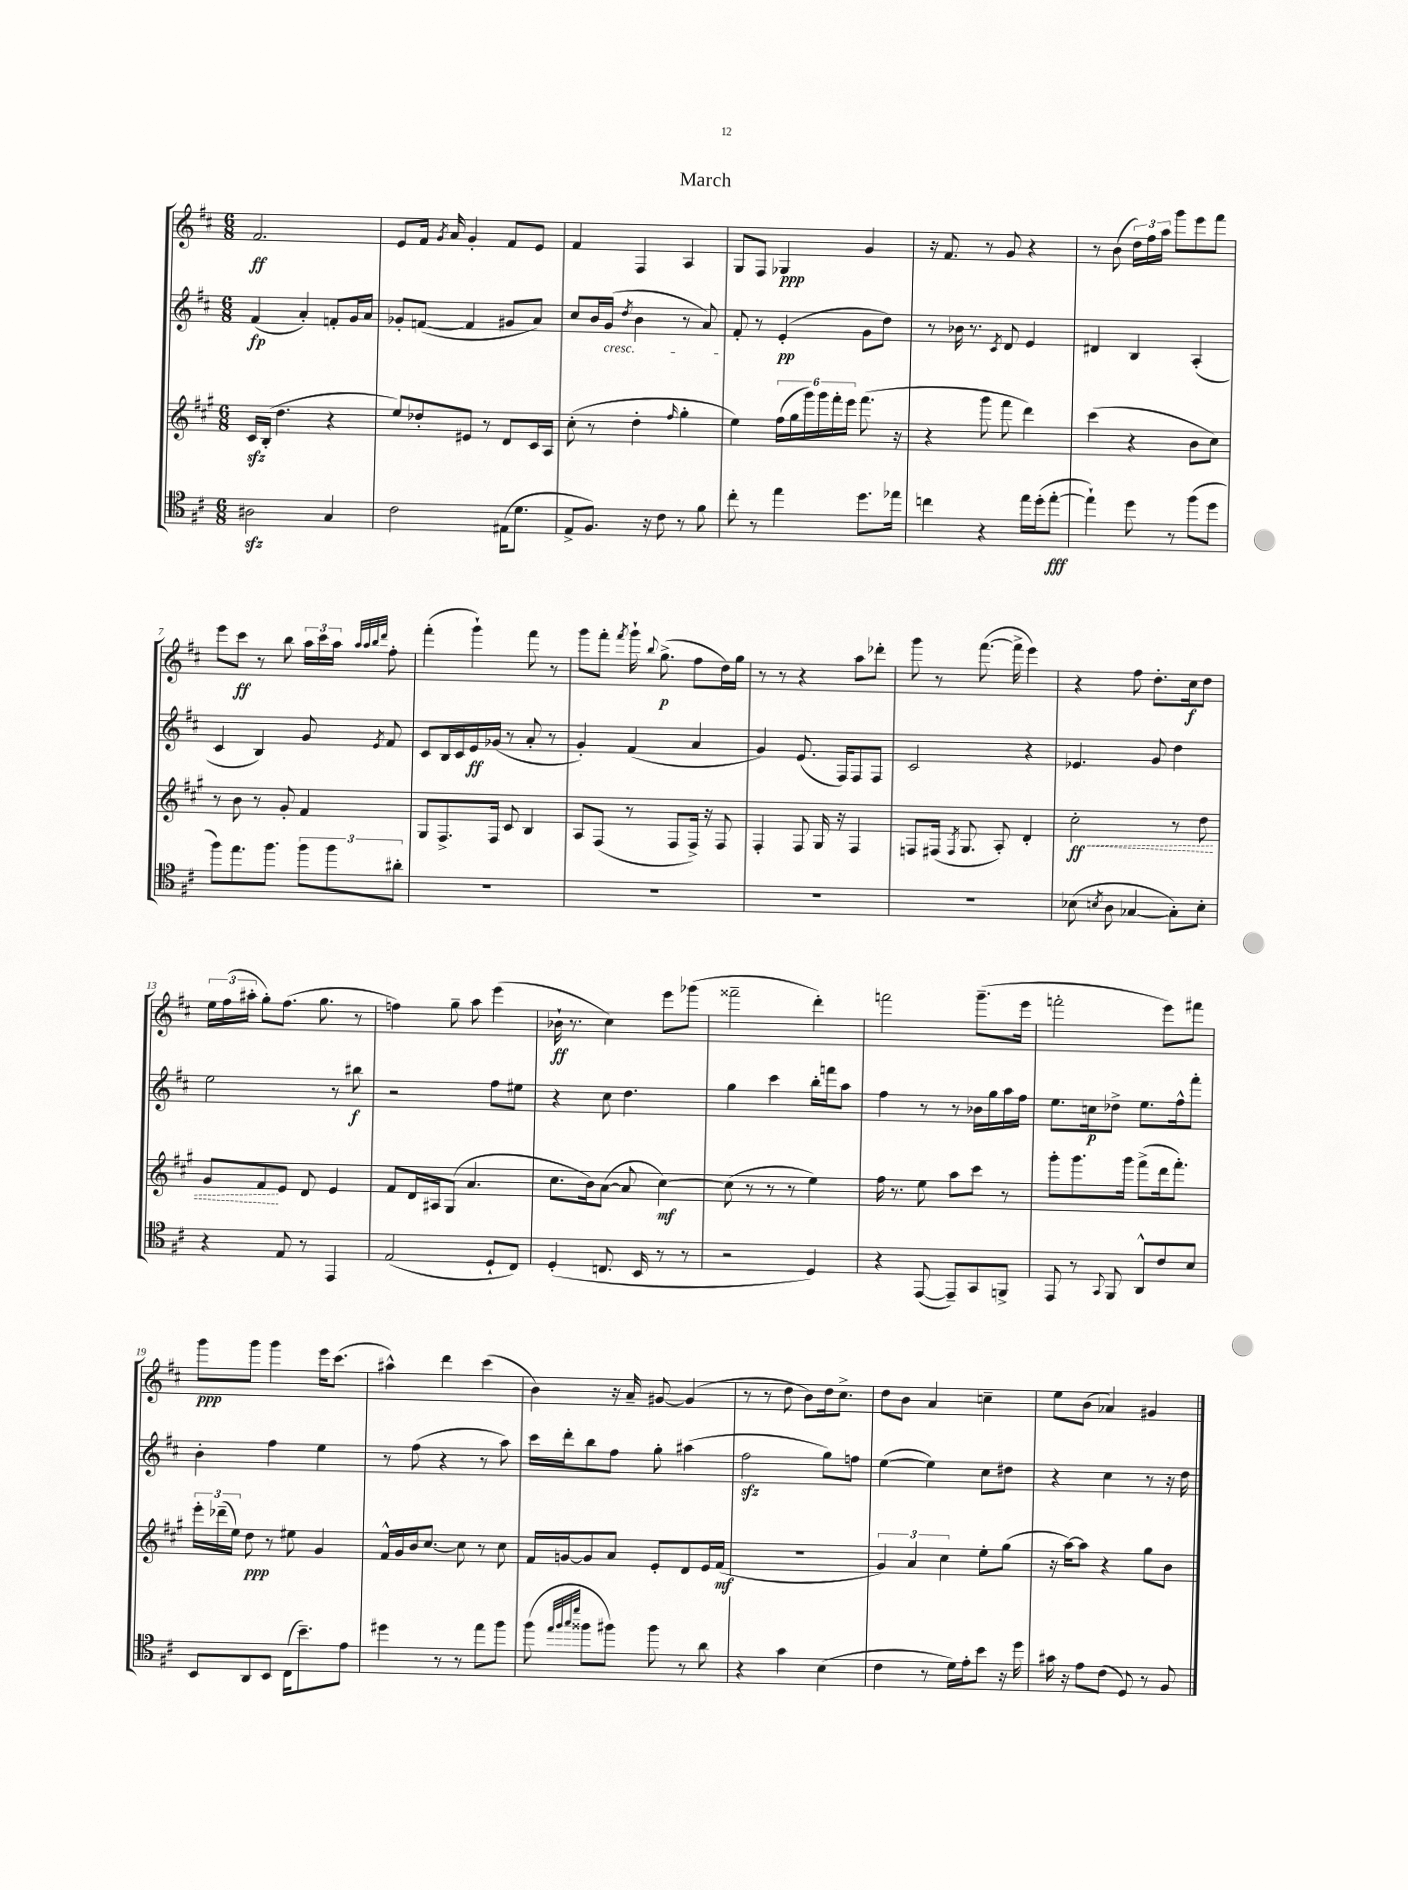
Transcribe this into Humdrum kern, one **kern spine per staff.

**kern	**kern	**kern	**kern
*staff4	*staff3	*staff2	*staff1
*clefC4	*clefG2	*clefG2	*clefG2
*k[f#c#]	*k[f#c#g#]	*k[f#c#]	*k[f#c#]
*M6/8	*M6/8	*M6/8	*M6/8
2A#\	16c#/LL	(4f#/	2.f#/
.	(16B'/JJ	.	.
.	4.dd\	.	.
.	.	4a'/)	.
4G/	4r	8f'/L	.
.	.	16g/L	.
.	.	16a/JJ	.
=	=	=	=
2c#\	8ee/L)	8g-'/L	8e/L
.	8dd-'/	([8f/J	16f#/Jk
.	.	.	8qg/
.	.	.	16a/
.	8e#/J	4f/]	4g'/
.	8r	.	.
(16E#\LK	8d/L	8g#/L	8f#/L
8.d\J	.	.	.
.	16c#/L	8a/J)	8e/J
.	16A/JJ	.	.
=	=	=	=
8E^/L	(8cc#'\	8cc#/L	4f#/
8.F#/J)	8r	16b/L	.
.	.	(16g/JJ	.
.	.	8qdd/	.
.	4dd'\	4b\	4F#/
16r	.	.	.
8c#\	.	.	.
.	16qqff#/	.	.
8r	4gg#'\	8r	4A/
8f#\	.	8a/)	.
=	=	=	=
8cc#'\	4ee\)	8f#'/	8G/L
8r	.	8r	8F#/J
4ee\	(24ff#\LL	(4e'/	4G-/
.	24gg#\	.	.
.	24ggg#\)	.	.
.	24ggg#\	.	.
.	24fff#'\	.	.
.	24eee\JJ	.	.
8.dd\L	(8.fff#\	8g\L	4g/
.	.	8dd\J)	.
16ee-\Jk	16r	.	.
=	=	=	=
4cc\	4r	8r	16r
.	.	.	8.f#/
.	.	16b-\	.
.	.	8.r	.
4r	8ggg#\	.	8r
.	.	8qc#/	.
.	8fff#\	8d/	8g/
16ee\LL	4ddd\)	4e/	4r
(16dd'\J	.	.	.
[8ee'\J	.	.	.
=	=	=	=
4ee`\])	(4ccc#\	4d#/	8r
.	.	.	(8b\
8dd\	4r	4B/	24dd\LL)
.	.	.	24ff#\
.	.	.	24aa\JJ
8r	.	.	8ggg\L
(8ff#\L	8b\L	(4A'/	8eee\
8dd\J	8cc#\J)	.	8fff#\J
=	=	=	=
8ff#\L)	8r	4c#/	8eee\L
8.ee\	8b\	.	8ccc#\J
.	8r	4B/)	8r
8.ff#\J	.	.	.
.	8g#'/	.	8bb\
12ff#\L	4f#/	8g/	24aa\LL
.	.	.	24ccc#\
12ff#\	.	.	24aa\JJ
.	.	.	32qqaa/LLL
.	.	.	32qqaa/
.	.	.	32qqbb/
.	.	8qe/	32qqddd/JJJ
.	.	8f#/	8ff#'\
12a#'\J	.	.	.
=	=	=	=
2.r	8G#/L	8c#/L	(4fff#'\
.	8.F#^/	16B/L	.
.	.	16c#/	.
.	.	16e/	4ggg`\)
.	16F#/Jk	(16g-/JJ	.
.	8c#/	8r	.
.	4B/	8a'/	8fff#\
.	.	8r	8r
=	=	=	=
2.r	8A/L	4g'/)	8ggg\L
.	(8F#/J	.	8fff#'\J
.	.	.	8qfff#/
.	8r	(4f#/	16ggg`\
.	.	.	8qqbb/
.	.	.	(8.gg^\
.	8F#/L	.	.
.	16F#^/Jk)	4a/	8ff#\L
.	16r	.	.
.	8F#/	.	16dd\L)
.	.	.	16gg\JJ
=	=	=	=
2.r	4F#'/	4g/)	8r
.	.	.	8r
.	8F#/	(8.e/	4r
.	16G#/	.	.
.	16r	16F#/LK)	.
.	4F#/	8F#/	8aa\L
.	.	8F#/J	8ddd-'\J
=	=	=	=
2.r	8F/L	2c#/	8ggg\
.	(16F#/Jk	.	8r
.	8qF#/	.	.
.	8.G#/	.	.
.	.	.	([8.fff#\
.	8A'/)	.	.
.	.	.	16fff#^\]
.	4d'/	4r	4eee\)
=	=	=	=
(8B-\	2cc#'\	4.e-/	4r
8qB/	.	.	.
8A\	.	.	.
[4G-/	.	.	8ff#\
.	.	8g/	8.dd'\L
8G-'\]L)	8r	4dd\	.
.	.	.	16cc#\k
8B'\J	8dd\	.	8dd\J
=	=	=	=
4r	8g#/L	2ee\	24ee\LL
.	.	.	(24ff#\
.	.	.	24aa#'\JJ
.	8f#/	.	8gg'\L)
8E/	8e/J	.	(8.ff#\J
8r	8d/	.	.
.	.	.	8.gg\
4EE/	4e/	8r	.
.	.	8bb#\	8r
=	=	=	=
(2E/	8f#/L	2r	4ff\)
.	16d/L	.	.
.	16A#/J	.	.
.	(8G#/J	.	8gg~\
.	4.a/	.	8aa\
8D`/L	.	8ff#\L	(4eee\
8C#/J)	.	8ee#\J	.
=	=	=	=
(4D'/	8.cc#\L	4r	16b-`\
.	.	.	8.r
.	16b\k)	.	.
8.C/	([8a\J	8cc#\	4cc#\)
.	8a/]	4.dd\	.
16BB/	.	.	.
8r	[4cc#\)	.	8eee\L
8r	.	.	(8ggg-\J
=	=	=	=
2r	(8cc#\]	4gg\	2fff##~\
.	8r	.	.
.	8r	4ccc#\	.
.	8r	.	.
4D/)	4ee\)	16bb'\LL	4ddd'\)
.	.	16fff\J	.
.	.	8aa\J	.
=	=	=	=
4r	16ff#\	4ff#\	2fff\
.	8.r	.	.
([8EE/	8ee\	8r	.
8EE~/]L)	8aa\L	8r	.
8GG/	8ccc#\J	16b-\LL	(8.ggg~\L
.	.	16gg\	.
8FF^/J	8r	16aa\	.
.	.	16ff#\JJ	16eee\Jk
=	=	=	=
8EE/	8ggg#'\L	8.ee\L	2fff'\
8r	8.ggg#\	.	.
.	.	16cc\k	.
8qqGG/	.	.	.
8FF#/	.	8dd-^\J	.
.	16ggg#\Jk	.	.
8AA^^/L	(8fff#^\L	8.ee\L	.
8c#/	16ddd\k	.	8eee\L)
.	8.fff#'\J)	16ff#^^\k	.
8B/J	.	8fff#'\J	8fff#\J
=	=	=	=
8BB/L	24eee'\LL	4b'\	8ggg\L
.	(24ddd-~\	.	.
.	24ee\JJ)	.	.
8AA/	8dd\	.	8ggg\J
8BB/J	8r	4ff#\	4ggg\
(16C#\LK	8ee#\	.	.
8.b~\)	.	.	.
.	4g#/	4ee\	16eee\LK
.	.	.	(8.ccc#\J
8e\J	.	.	.
=	=	=	=
4dd#\	16f#^^/LL	8r	4aa#^^\)
.	16g#/	.	.
.	16b/J	(8ff#\	.
.	[8.cc#/J	.	.
8r	.	4r	4ddd\
8r	8cc#\]	.	.
8ee\L	8r	8r	(4ccc#\
8ff#\J	8cc#\	8aa\)	.
=	=	=	=
(8ff#\	16f#/LL	16ccc#\LL	4b\)
.	[16g/J	16ddd'\J	.
32qqee/LLL	.	.	.
32qqff#/	.	.	.
32qqgg/	.	.	.
32qqddd/JJJ	.	.	.
8ff##\L	8g/]	8bb\	.
8ff#\J)	8a/J	8ff#\J	16r
.	.	.	16a~/
8ff#\	8e'/L	8gg'\	[8g#/
8r	8d/	(4aa#\	(4g#/]
8a\	16e/L	.	.
.	(16f#/JJ	.	.
=	=	=	=
4r	2.r	2ff#\	8r
.	.	.	8r
4g\	.	.	8dd\
.	.	.	8b\L)
(4B\	.	8gg\L)	16dd\k
.	.	.	8.cc#^\J
.	.	8ff\J	.
=	=	=	=
4c#\	6g#/)	([4ee\	8dd\L
.	.	.	8b\J
.	6a/	.	.
8r	.	4ee\])	4a/
.	6cc#\	.	.
16d\LL)	.	.	.
16e'\J	.	.	.
8b\J	8ee'\L	8cc#\L	4cc~\
16r	(8gg#\J	8dd#\J	.
16dd\	.	.	.
=	=	=	=
16g#\	16r	4r	8ee\L
16r	[16aa\LK)	.	.
8e\L	8aa\]J	.	(8b\J
(8c#\J	4r	4cc#\	4a-/)
8D/)	.	.	.
8r	8gg#\L	8r	4g#/
8F#/	8b\J	16r	.
.	.	16dd\	.
==	==	==	==
*-	*-	*-	*-
